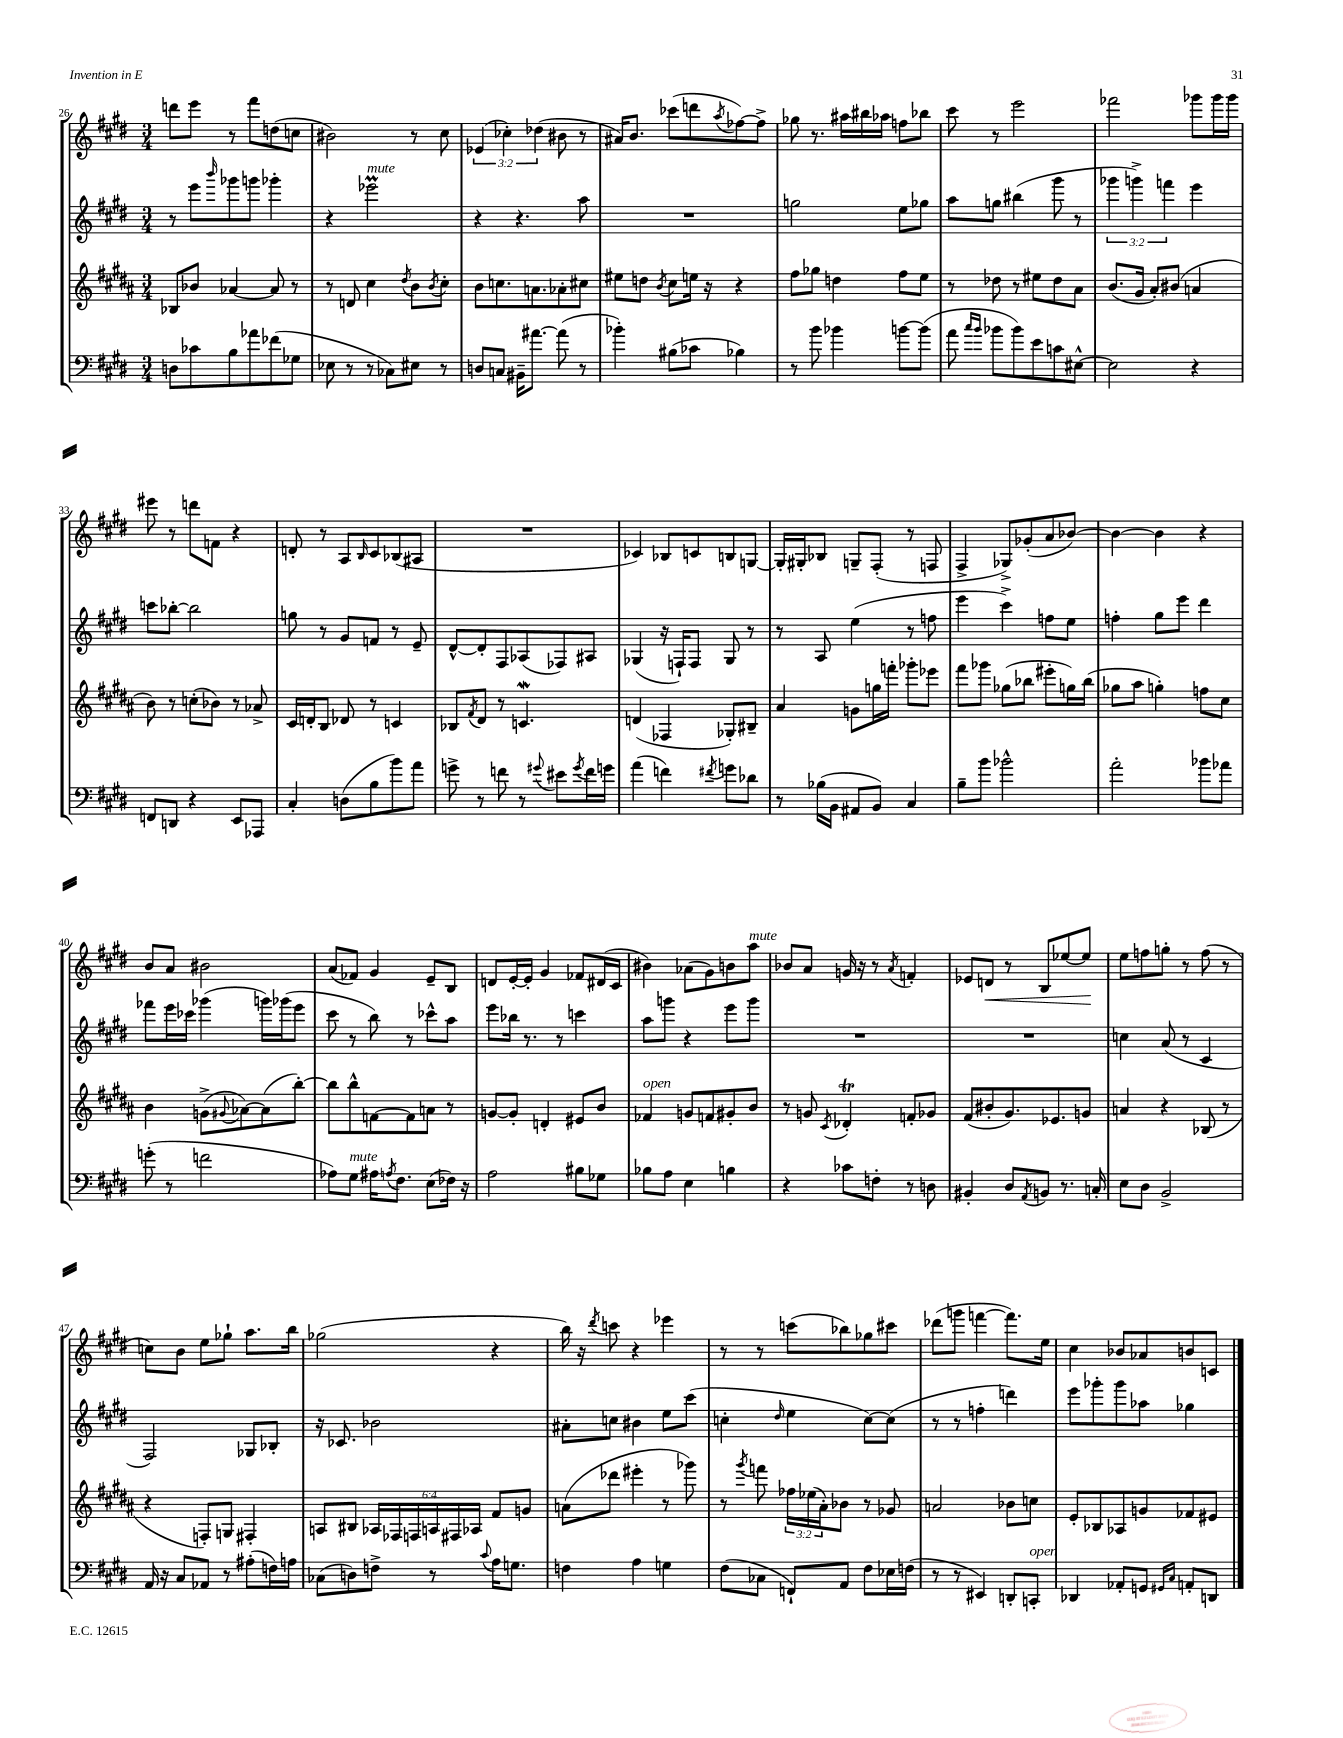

**kern	**kern	**kern	**kern
*staff4	*staff3	*staff2	*staff1
*clefF4	*clefG2	*clefG2	*clefG2
*k[f#c#g#d#]	*k[f#c#g#d#a#]	*k[f#c#g#d#]	*k[f#c#g#d#]
*M3/4	*M3/4	*M3/4	*M3/4
8D	8B-	8r	8ddd
8c-	8b-	8eee	8eee
.	.	16qqbbb	.
8B	[4a-	8ggg-	8r
8a-	.	8ggg	8fff#
(8f-	8a-]	4ggg-'	(8dd
8G-	8r	.	8cc
=	=	=	=
8E-	8r	4r	2b#)
8r	8d	.	.
8r	4cc#	2eee-	.
8C-)	.	.	.
.	8qdd#	.	.
8E#	8b	.	8r
.	8qb	.	.
8r	8cc#'	.	8cc#
=	=	=	=
8D	8b	4r	(6e-
8C	8.cc	.	.
.	.	.	6cc-')
16BB#~	.	4.r	.
[8.a#	8.a	.	.
.	.	.	(6dd-
(8a#]	8a-'	.	8b#
8r	8cc#	8aa	8r
=	=	=	=
4b-')	8ee#	2.r	16a#)
.	.	.	8.b
.	8dd	.	.
.	8qb	.	.
(8B#	8cc#	.	(8ccc-
8c-	16ee	.	8ddd
.	16r	.	.
.	.	.	8qaa
4B-)	4r	.	[8ff-)
.	.	.	8ff-^]
=	=	=	=
8r	8ff#	2gg	8gg-
8b	8gg-	.	8.r
4b-	4dd	.	.
.	.	.	16aa#
.	.	.	16bb#
.	.	.	16aa-
[8b	8ff#	8ee	8ff
(8b]	8ee	8gg-	8bb-
=	=	=	=
8a	8r	8aa	8ccc#
16qqcc#	.	.	.
16qqb	.	.	.
8b-	8dd-	8gg	8r
8b-)	8r	(4bb#	2eee
8e	8ee#	.	.
8c	8dd-	8ggg#	.
[8E#^^	8a#	8r	.
=	=	=	=
2E#]	(8.b	6ggg-	2fff-
.	.	6ggg^)	.
.	16g#	.	.
.	8a#')	.	.
.	.	6fff	.
.	(8b#	.	.
4r	4a	4eee	8ggg-
.	.	.	16ggg-
.	.	.	16ggg-
=	=	=	=
8FF	8b)	8ccc	8eee#
8DD	8r	[8bb-'	8r
4r	(8cc'	2bb-]	8ddd
.	8b-)	.	8f
8EE	8r	.	4r
8AAA-	8a-^	.	.
=	=	=	=
4C#'	16c#	8gg	8d'
.	16d'	.	.
.	8B	8r	8r
(8D	8d-	8g#	8A
.	.	.	16qqB
8B	8r	8f	8c#
8b)	4c	8r	(8B-
8a	.	8e~	8A#
=	=	=	=
8g^	8B-	[8d#^^	2.r
.	8qf#	.	.
8r	8d#	8d#']	.
8f	8r	8F#	.
8r	4.c	(8A-	.
8qqg#	.	.	.
8e#	.	8F-)	.
8qg#	.	.	.
16f	.	8A#	.
16g	.	.	.
=	=	=	=
(4a	(4d	(4G-	4c-)
4f)	4F-	16r	8B-
.	.	16F`)	.
.	.	8F	8c
8qf#	.	.	.
8g	8G-')	8G-	8B
8d-	8B#~	8r	[8G
=	=	=	=
8r	4a#	8r	16G']
.	.	.	16G#'
(16B-	.	8A	8B-
16BB	.	.	.
8AA#	8g	(4ee	8G~
8BB)	16gg	.	(8F#'
.	16fff'	.	.
4C#	8ggg-'	8r	8r
.	8eee-	8ff	8F
=	=	=	=
8B~	8fff#	4eee	4F#^
8b	8ggg-	.	.
2b-^^	(8gg-	4ccc#^)	8G-^)
.	8bb-	.	(8g-'
.	8eee#'	8ff	8a
.	16gg)	8ee	[8b-)
.	(16bb-	.	.
=	=	=	=
2a'	8gg-	4ff'	4b-_
.	8aa#	.	.
.	4gg')	8gg#	4b-]
.	.	8eee	.
8b-	8ff	4ddd#	4r
8a-	8cc#	.	.
=	=	=	=
(8g'	4b	8fff-	8b
8r	.	16eee	8a
.	.	16ccc-	.
2f	(8g^	(4ggg-	2b#
.	8qqg#	.	.
.	[8a-)	.	.
.	(8a-]	16ggg)	.
.	.	(16ggg-	.
.	[8bb')	8eee	.
=	=	=	=
8A-)	8bb]	8ccc#	(8a
8G#	8bb^^	8r	8f-)
16A#	[8f	8bb)	4g#
8qA	.	.	.
8.F#	.	.	.
.	8f]	8r	.
(8E	8a	8ccc-^^	8e~
16F-)	8r	8aa	8B
16r	.	.	.
=	=	=	=
2A	[8g	8eee	8d
.	8g']	16bb-	[16e'
.	.	8.r	16e']
.	4d'	.	4g#
.	.	8r	.
8B#	8e#	4ccc	8f-
8G-	8b	.	(16d#
.	.	.	16c#
=	=	=	=
8B-	4f-	8aa	4b#)
8A	.	8ggg	.
4E	8g	4r	(8a-
.	8f	.	8g#)
4B	8g#'	8eee	8b
.	8b	8ggg	8aa
=	=	=	=
4r	8r	2.r	8b-
.	8g	.	8a
.	8qc#	.	.
8c-	4d-'	.	16g
.	.	.	16r
8F'	.	.	8r
.	.	.	8qa
8r	8f'	.	4f'
8D	8g-	.	.
=	=	=	=
4BB#'	(8f#	2.r	8e-
.	8b#'	.	8d
8D#	8.g#)	.	8r
8qAA	.	.	.
8BB	.	.	8B
.	8.e-	.	.
8.r	.	.	[8ee-
.	8g	.	8ee-]
16C'	.	.	.
=	=	=	=
8E	4a	4cc	8ee
8D#	.	.	8ff
2BB^	4r	(8a	8gg'
.	.	8r	8r
.	(8B-	4c#	(8ff
.	8r	.	8r
=	=	=	=
16AA	4r	2F#)	8cc)
16r	.	.	.
8C#	.	.	8b
8AA-	8F')	.	8ee
8r	8G	.	8gg-`
(8A#'	4F#'	8G-	8.aa
16F)	.	8B-'	.
16A	.	.	16bb
=	=	=	=
(8C-	8A	16r	(2gg-
.	.	8.c-	.
8D)	8B#	.	.
8F^	24A-	2b-	.
.	24F-	.	.
.	24F	.	.
8r	24A	.	.
.	24F#	.	.
.	24A-	.	.
8qqc#	.	.	.
16A	8f#	.	4r
8.G	.	.	.
.	8g	.	.
=	=	=	=
4F	(8a	8a#'	16bb)
.	.	.	16r
.	.	.	8qddd#
.	8ddd-	8cc	8ccc
4A	4eee#'	4b#	4r
4G	8r	8ee	4eee-
.	8ggg-)	(8ccc#	.
=	=	=	=
(8F#	8r	4cc'	8r
.	8qggg#	.	.
8C-	8fff	.	8r
.	.	16qqdd#	.
8FF`)	24ff-	4ee	(8ccc
.	(24ee-	.	.
.	24a#')	.	.
8AA	8b-	.	8bb-)
8F#	8r	[8cc)	8gg-
16E-	8g-	(8cc]	8ccc#
(16F	.	.	.
=	=	=	=
8r	2a	8r	(8ddd-
8r	.	8r	8ggg
4EE#)	.	4ff'	[4fff
8DD'	8b-	4ddd)	8.fff])
8CC'	8cc	.	.
.	.	.	16ee
=	=	=	=
4DD-	8e'	8eee	4cc#
.	8B-	8ggg-'	.
8AA-'	8A-	8ggg-	8b-
8GG	8g	8aa-	8a-
16qqGG#	.	.	.
16qqC#	.	.	.
8AA'	8f-	4gg-	8b
8DD	8e#	.	8c
==	==	==	==
*-	*-	*-	*-
